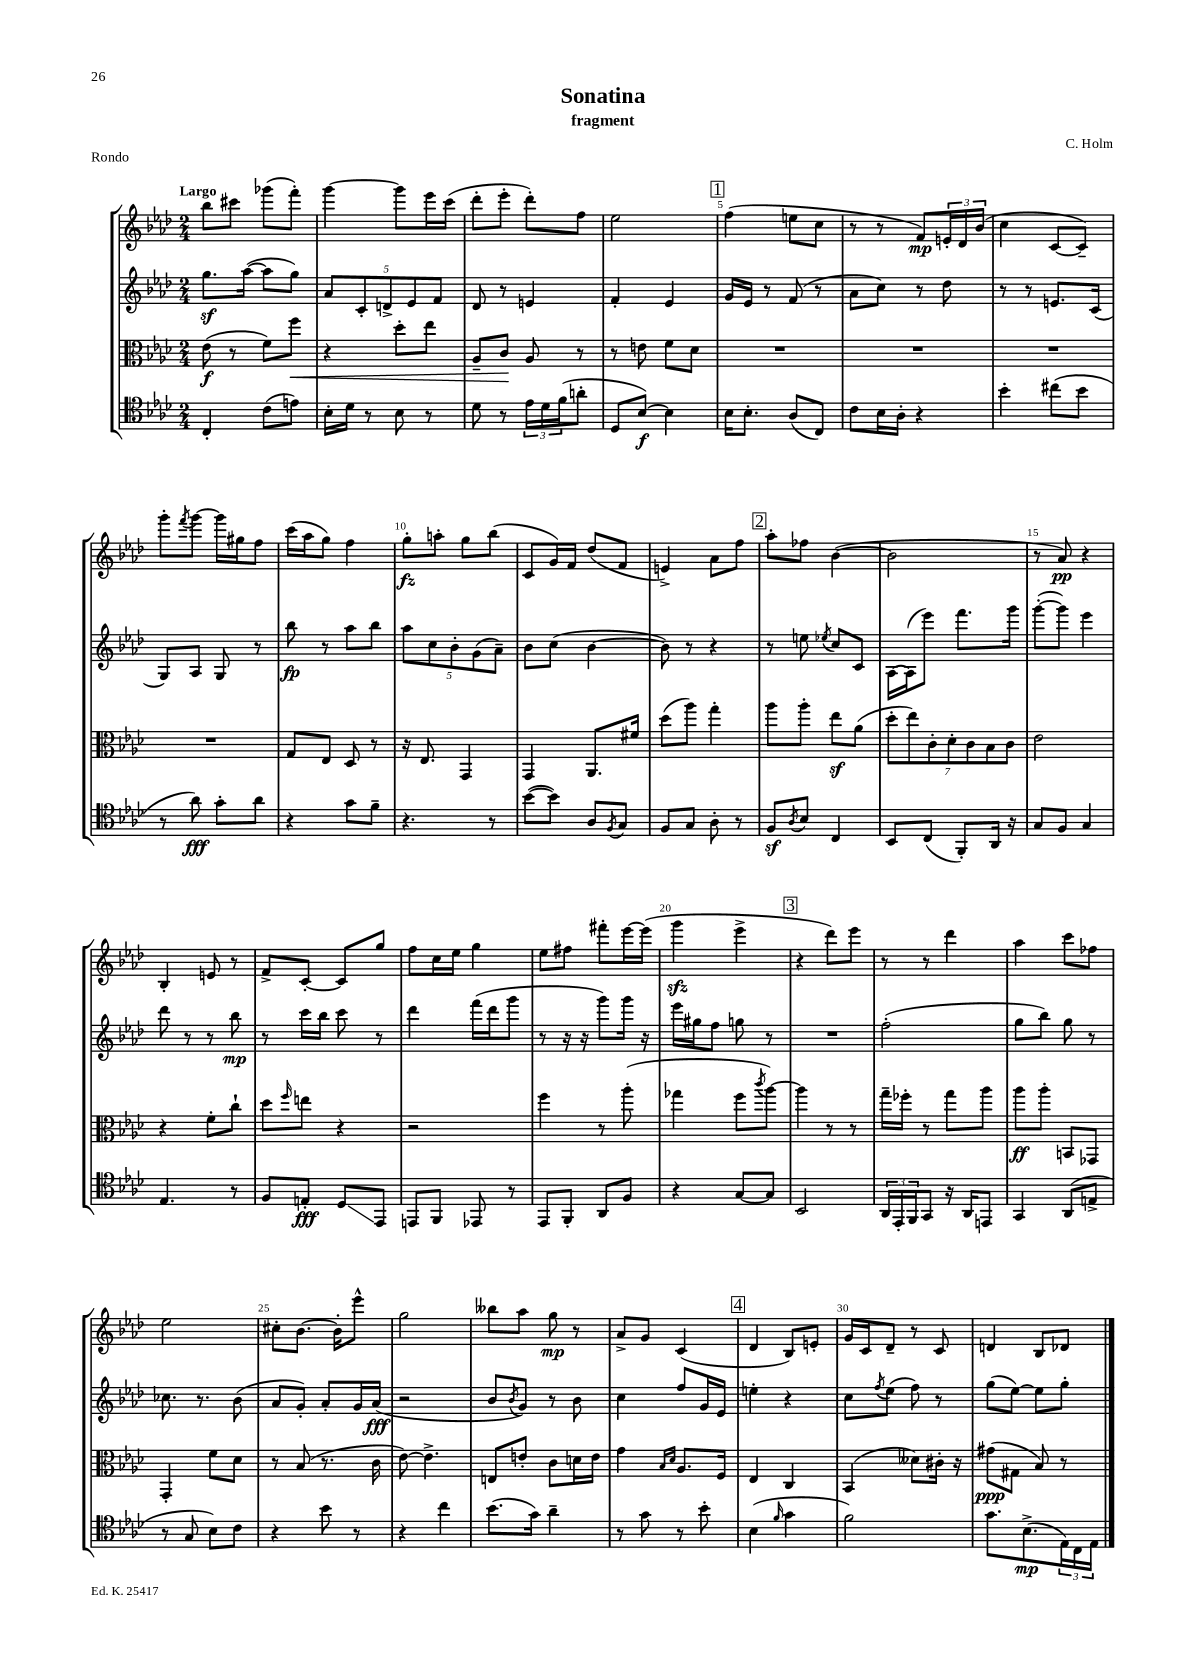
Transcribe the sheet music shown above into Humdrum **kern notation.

**kern	**kern	**kern	**kern
*staff4	*staff3	*staff2	*staff1
*clefC4	*clefC3	*clefG2	*clefG2
*k[b-e-a-d-]	*k[b-e-a-d-]	*k[b-e-a-d-]	*k[b-e-a-d-]
*M2/4	*M2/4	*M2/4	*M2/4
4C'	(8e-	8.gg	8bb-
.	8r	.	8ccc#
.	.	([16aa-	.
(8c	8f)	8aa-]	(8ggg-
8e)	8ff	8gg)	8fff')
=	=	=	=
16B-'	4r	10a-	[4ggg
16d-	.	.	.
.	.	10c'	.
8r	.	.	.
.	.	10d^	.
8B-	8dd-'	.	8ggg]
.	.	10e-	.
8r	8ee-	.	16eee-
.	.	10f	.
.	.	.	(16ccc
=	=	=	=
8d-	8A-~	8d-	8ddd-'
8r	8c	8r	8eee-'
24e-	8A-	4e	8ddd-')
24d-	.	.	.
(24f	.	.	.
8a'	8r	.	8ff
=	=	=	=
8D-	8r	4f'	2ee-
[8B-)	8e	.	.
4B-]	8f	4e-	.
.	8d-	.	.
=	=	=	=
16B-	2r	16g	(4ff
8.B-'	.	16e-	.
.	.	8r	.
(8A-	.	(8f	8ee
8C)	.	8r	8cc
=	=	=	=
8c	2r	8a-	8r
16B-	.	8cc)	8r
16A-'	.	.	.
4r	.	8r	8f)
.	.	8dd-	24e'
.	.	.	24d-
.	.	.	(24b-
=	=	=	=
4b-'	2r	8r	4cc
.	.	8r	.
(8cc#	.	8.e	[8c
8b-	.	.	8c~])
.	.	(16c	.
=	=	=	=
8r	2r	8G)	8ggg'
.	.	.	8qfff
8a-)	.	8A-	[8ggg
8g'	.	8G	16ggg]
.	.	.	16gg#
8a-	.	8r	8ff
=	=	=	=
4r	8G	8bb-	(16ccc
.	.	.	16aa-
.	8E-	8r	8gg)
8g	8D-	8aa-	4ff
8f~	8r	8bb-	.
=	=	=	=
4.r	16r	10aa-	8gg'
.	8.E-	.	.
.	.	10cc	.
.	.	.	8aa'
.	.	10b-'	.
.	4GG	.	8gg
.	.	(10g	.
8r	.	.	(8bb-
.	.	10a-~)	.
=	=	=	=
([8b-	4GG	8b-	8c
8b-])	.	(8cc	16g)
.	.	.	16f
8A-	8.AA-	[4b-	(8dd-
8qF	.	.	.
8G	.	.	8f
.	16f#	.	.
=	=	=	=
8F	(8dd-	8b-])	4e^)
8G	8aa-)	8r	.
8A-'	4gg'	4r	8a-
8r	.	.	8ff
=	=	=	=
8F	8aa-	8r	8aa-'
8qA-	.	.	.
8B-	8aa-'	8ee	8ff-
.	.	8qee-	.
4C	8ee-	8cc	([4b-
.	(8a-	8c	.
=	=	=	=
8BB-	14dd-'	[16A-	2b-]
.	.	(16A-]	.
.	14ee-)	.	.
(8C	.	8eee-)	.
.	14c'	.	.
.	14d-'	.	.
8FF')	.	8.fff	.
.	14c	.	.
.	14B-	.	.
16AA-	.	.	.
.	14c	.	.
16r	.	16ggg	.
=	=	=	=
8G	2e-	([8ggg'	8r
8F	.	8ggg])	8a-)
4G	.	4eee-	4r
=	=	=	=
4.E-	4r	8ddd-	4B-'
.	.	8r	.
.	8f'	8r	8e
8r	8cc`	8bb-	8r
=	=	=	=
8F	8dd-	8r	8f^
.	16qqff	.	.
8E'	8ee	16ccc	[8c'
.	.	16bb-	.
8D-	4r	8ccc	8c]
8EE-	.	8r	8gg
=	=	=	=
8EE	2r	4ddd-	8ff
8FF	.	.	16cc
.	.	.	16ee-
8EE-	.	(16fff	4gg
.	.	16ddd-	.
8r	.	8ggg	.
=	=	=	=
8EE-	4ff	8r	8ee-
8FF'	.	16r	8ff#
.	.	16r	.
8AA-	8r	8ggg)	8fff#'
8F	(8aa-'	16ggg	[16eee-
.	.	16r	(16eee-]
=	=	=	=
4r	4gg-	16eee-	4ggg
.	.	16gg#	.
.	.	8ff	.
[8G	8ff	8gg	4eee-^
.	8qccc	.	.
8G]	[8aa-)	8r	.
=	=	=	=
2BB-	4aa-]	2r	4r
.	8r	.	8ddd-)
.	8r	.	8eee-
=	=	=	=
24AA-	16gg~	(2ff'	8r
24EE-'	.	.	.
.	16ff-'	.	.
24FF	.	.	.
8GG	8r	.	8r
16r	8gg	.	4ddd-
16AA-	.	.	.
8EE	8aa-	.	.
=	=	=	=
4GG	8aa-	8gg	4aa-
.	8aa-'	8bb-)	.
(8AA-	8BB	8gg	8ccc
8E^	8GG-	8r	8ff-
=	=	=	=
8r	4GG'	8.cc-	2ee-
8G	.	.	.
.	.	8.r	.
8B-)	8f	.	.
8c	8d-	(8b-	.
=	=	=	=
4r	8r	8a-	8cc#'
.	(8B-	8g')	[8.b-
8b-	8.r	8a-'	.
.	.	.	16b-']
8r	.	16g	8eee-^^
.	16c	(16a-	.
=	=	=	=
4r	[8e-)	2r	2gg
.	4.e-^]	.	.
4cc	.	.	.
=	=	=	=
(8.b-	8E	8b-	8bb--
.	.	8qb-	.
.	8e'	8g)	8aa-
16g)	.	.	.
4a-~	8c	8r	8gg
.	16d	8b-	8r
.	16e	.	.
=	=	=	=
8r	4g	4cc	8a-^
8g	.	.	8g
.	16qqB-	.	.
.	16qqd-	.	.
8r	8.A-	8ff	(4c
8b-'	.	16g	.
.	16F	16e-	.
=	=	=	=
(4B-	4E-	4ee'	4d-
16qqf	.	.	.
4g	4C	4r	8B-)
.	.	.	8e'
=	=	=	=
2f)	(4BB-	8cc	16g
.	.	.	16c
.	.	8qff	.
.	.	(8ee-	8d-~
.	8d--)	8ff)	8r
.	16c#'	8r	8c
.	16r	.	.
=	=	=	=
8.g	(8g#	(8gg	4d
.	8G#	[8ee-)	.
(8.B-^	.	.	.
.	8B-)	8ee-]	8B-
24E-)	8r	8gg'	8d-
24C	.	.	.
24E-	.	.	.
==	==	==	==
*-	*-	*-	*-
